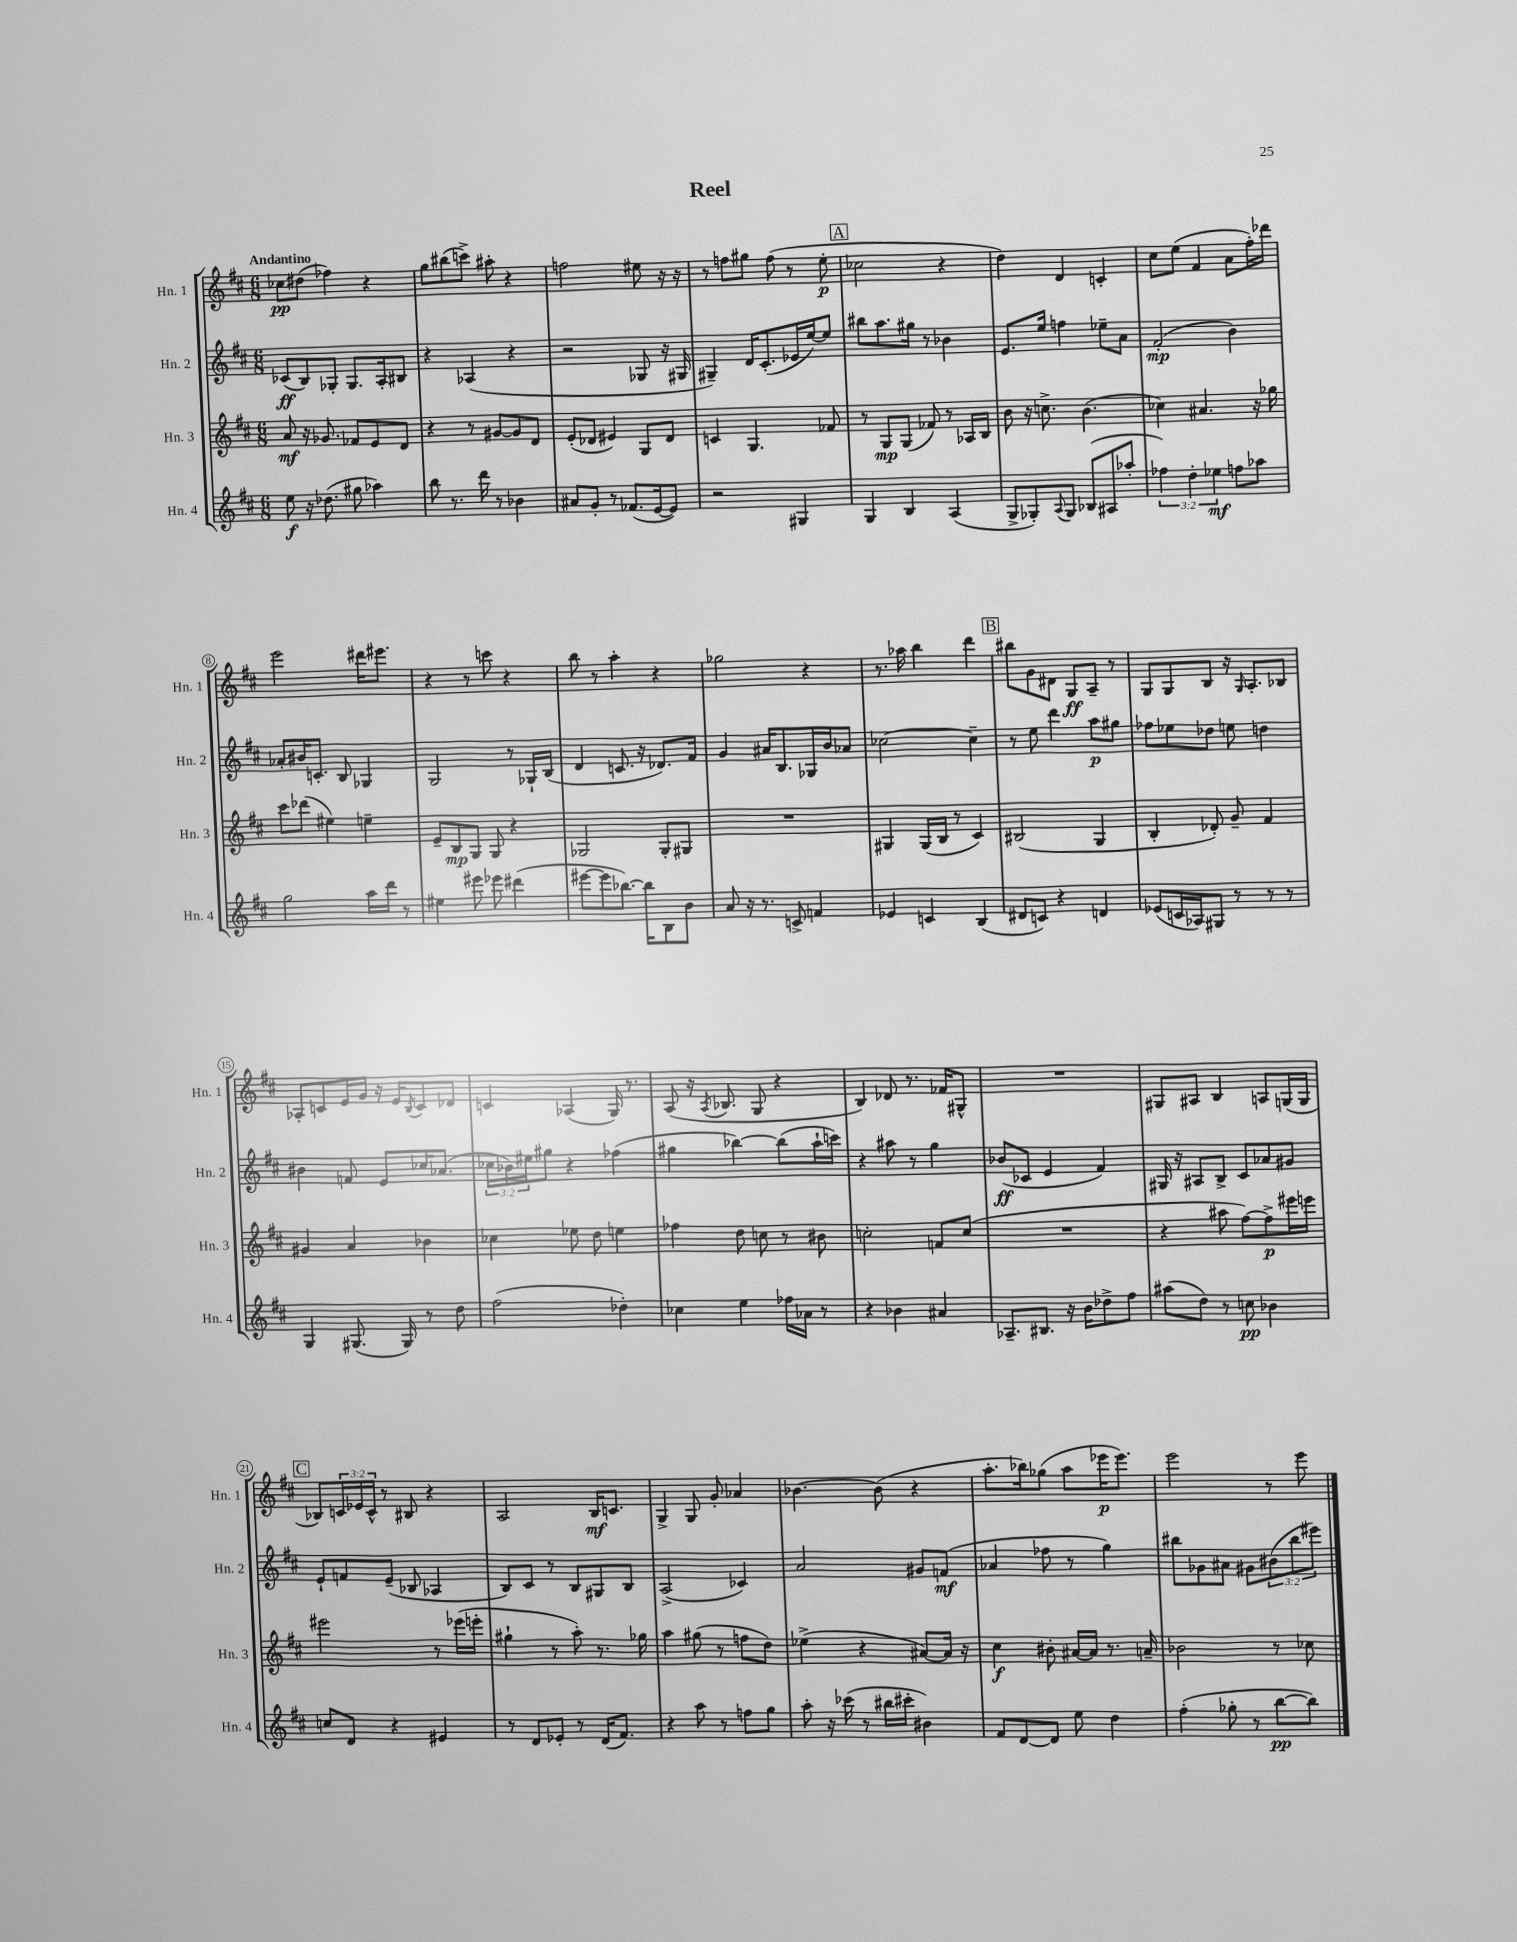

**kern	**dynam	**kern	**dynam	**kern	**dynam	**kern	**dynam
*part4	*part4	*part3	*part3	*part2	*part2	*part1	*part1
*staff4	*staff4	*staff3	*staff3	*staff2	*staff2	*staff1	*staff1
*I"Hn. 4	*	*I"Hn. 3	*	*I"Hn. 2	*	*I"Hn. 1	*
*I'Hn. 4	*	*I'Hn. 3	*	*I'Hn. 2	*	*I'Hn. 1	*
*clefG2	*	*clefG2	*	*clefG2	*	*clefG2	*
*k[f#c#]	*	*k[f#c#]	*	*k[f#c#]	*	*k[f#c#]	*
*M6/8	*	*M6/8	*	*M6/8	*	*M6/8	*
=1	=1	=1	=1	=1	=1	=1	=1
!	!	!	!	!	!	!LO:TX:a:B:t=Andantino	!
8ee\	f	8a/	mf	(8c-X/L	ff	8cc-X\L	pp
16r	.	16r	.	8B/)	.	(8dd#X\J	.
(8.dd-X\	.	8.g-X/	.	.	.	.	.
.	.	.	.	8G-X'/J	.	4ff-X\)	.
8gg#X\	.	8f-X/L	.	8.G-/L	.	.	.
4aa-X\)	.	8e/	.	.	.	4r	.
.	.	.	.	16A'/k	.	.	.
.	.	8d/J	.	8B#X/J	.	.	.
=2	=2	=2	=2	=2	=2	=2	=2
8bb\	.	4r	.	4r	.	8gg\L	.
8.r	.	.	.	.	.	(8bb#X\	.
.	.	8r	.	(4A-X/	.	8cccn^\J)	.
16ddd\	.	.	.	.	.	.	.
8r	.	[8g#X/L	.	.	.	8aa#X'\	.
4b-X\	.	8g#/]	.	4r	.	4r	.
.	.	8d/J	.	.	.	.	.
=3	=3	=3	=3	=3	=3	=3	=3
8a#X/L	.	(8e'/L	.	2r	.	2ffn\	.
8g'/J	.	8d-X/J	.	.	.	.	.
8r	.	4e#X/)	.	.	.	.	.
(8.f-X/L	.	.	.	.	.	.	.
.	.	8G/L	.	8G-X/	.	8ee#X\	.
[16e/k	.	.	.	.	.	.	.
8e/J])	.	8d-/J	.	16r	.	16r	.
.	.	.	.	16G#X/	.	16r	.
=4	=4	=4	=4	=4	=4	=4	=4
2r	.	4cn/	.	4G#X~/)	.	8r	.
.	.	.	.	.	.	8ffn\L	.
.	.	4.G/	.	16d/KL	.	8gg#X\J	.
.	.	.	.	(8.c#'/	.	.	.
.	.	.	.	.	.	(8ff\	.
4G#X/	.	.	.	16e-X/L	.	8r	.
.	.	.	.	[16ee/J)	.	.	.
.	.	8f-X/	.	8ee/J]	.	8ee'\	p
!!LO:REH:place=s1:t=A
=5	=5	=5	=5	=5	=5	=5	=5
4G/	.	8r	.	8bb#X\L	.	2cc-X\	.
.	.	8G/L	mp	8.aa\	.	.	.
4B/	.	(8G/J	.	.	.	.	.
.	.	.	.	16gg#X\Jk	.	.	.
.	.	8f-X/)	.	8r	.	.	.
(4A/	.	8r	.	4b-X\	.	4r	.
.	.	16A-X/LL	.	.	.	.	.
.	.	16B/JJ	.	.	.	.	.
=6	=6	=6	=6	=6	=6	=6	=6
8G^/L	.	8b\	.	8.e/L	.	4dd\)	.
8G-X'/)	.	16r	.	.	.	.	.
.	.	8.ccn^\	.	16ee/Jk	.	.	.
8qqA/	.	.	.	.	.	.	.
8G-/J	.	.	.	4ffn\	.	4d/	.
(8B-X/L	.	(4.b\	.	.	.	.	.
8A#X/	.	.	.	8ee-X~\L	.	4cn'/	.
8aa-X'/J	.	.	.	8a\J	.	.	.
=7	=7	=7	=7	=7	=7	=7	=7
6ff-X\)	.	4cc-X\)	.	(2f#'/	mp	8cc#\L	.
.	.	.	.	.	.	(8ee\J	.
6dd'\	.	.	.	.	.	.	.
.	.	4.a#X/	.	.	.	4f#/	.
6ee-X\	mf	.	.	.	.	.	.
8ffn\L	.	.	.	4b\)	.	8a\L	.
8aa-X\J	.	16r	.	.	.	16ff#'\L)	.
.	.	16gg-X\	.	.	.	16ddd-X\JJ	.
!!LO:LB:g=z
=8	=8	=8	=8	=8	=8	=8	=8
2gg\	.	8ccc#\L	.	8a-X'/L	.	2eee\	.
.	.	(8ddd-X\J	.	16b#X/K	.	.	.
.	.	.	.	8.cn'/J	.	.	.
.	.	4ee#X\)	.	.	.	.	.
.	.	.	.	8B/	.	.	.
16aa\LL	.	4een~\	.	4G-X/	.	16ddd#X\KL	.
16ddd\JJ	.	.	.	.	.	8.eee#X\J	.
8r	.	.	.	.	.	.	.
=9	=9	=9	=9	=9	=9	=9	=9
4ee#X\	.	8e~/L	.	2G/	.	4r	.
.	.	8B/	mp	.	.	.	.
8eee#X\	.	8G/J	.	.	.	8r	.
8eee-X\	.	8G/	.	.	.	8cccn\	.
(4ddd#X\	.	4r	.	8r	.	4r	.
.	.	.	.	16G-X`/LL	.	.	.
.	.	.	.	(16B/JJ	.	.	.
=10	=10	=10	=10	=10	=10	=10	=10
[8eee#X\L	.	2G-X/	.	4d/	.	8bb\	.
8eee#\]	.	.	.	.	.	8r	.
[8.bb-X\J)	.	.	.	8.cn/	.	4aa'\	.
16bb-\KL]	.	.	.	16r	.	.	.
8B\	.	8G-'/L	.	8.d-X/L)	.	4r	.
8b\J	.	8G#X/J	.	.	.	.	.
.	.	.	.	16f#/Jk	.	.	.
=11	=11	=11	=11	=11	=11	=11	=11
8a/	.	2.r	.	4g/	.	2gg-X\	.
16r	.	.	.	.	.	.	.
8.r	.	.	.	.	.	.	.
.	.	.	.	16a#X/KL	.	.	.
.	.	.	.	8.B/	.	.	.
8cn^/	.	.	.	.	.	.	.
4fn/	.	.	.	16G-X/L	.	4r	.
.	.	.	.	16b/J	.	.	.
.	.	.	.	8a-X/J	.	.	.
=12	=12	=12	=12	=12	=12	=12	=12
4e-X/	.	4G#X/	.	[2cc-X\	.	8.r	.
.	.	.	.	.	.	16aa-X\	.
4cn/	.	(16G#/LL	.	.	.	4bb\	.
.	.	16B/JJ	.	.	.	.	.
.	.	8r	.	.	.	.	.
(4B/	.	4c#/)	.	4cc-~\]	.	4ddd\	.
!!LO:REH:place=s1:t=B
=13	=13	=13	=13	=13	=13	=13	=13
8d#X/L	.	(2B#X/	.	8r	.	8bb#X\L	.
8cn/J)	.	.	.	8ee\	.	8g\	.
4r	.	.	.	4ddd\	.	8d#X\J	.
.	.	.	.	.	.	8G/L	ff
4dn/	.	4G/	.	8aa\L	p	8A~/J	.
.	.	.	.	8gg#X\J	.	8r	.
=14	=14	=14	=14	=14	=14	=14	=14
(8e-X/L	.	4B'/	.	8ff-X\L	.	8G/L	.
16cn/L	.	.	.	8ee-X\	.	8G/	.
16A-X/J)	.	.	.	.	.	.	.
8G#X/J	.	8d-X'/)	.	8dd-X\J	.	8B/J	.
8r	.	8g~/	.	8een\	.	16r	.
.	.	.	.	.	.	16qqG/	.
.	.	.	.	.	.	8.A'/L	.
8r	.	4f#/	.	4ddn\	.	.	.
8r	.	.	.	.	.	8B-X/J	.
!!LO:LB:g=z
=15	=15	=15	=15	=15	=15	=15	=15
4G/	.	4g#X/	.	4b#X\	.	8A-X'/L	.
.	.	.	.	.	.	8cn/	.
(8.G#X/	.	4a/	.	8fn/	.	16e/L	.
.	.	.	.	.	.	16g/JJ	.
.	.	.	.	8e/L	.	16r	.
16G#/)	.	.	.	.	.	16e/KL	.
.	.	.	.	.	.	8qB/	.
8r	.	4b-X\	.	16cc-X/K	.	8c/	.
.	.	.	.	(8.a-X/J	.	.	.
8dd\	.	.	.	.	.	8d-X/J	.
=16	=16	=16	=16	=16	=16	=16	=16
(2ff#\	.	4cc-X\	.	24cc-X\LL	.	4cn/	.
.	.	.	.	24b-X\)	.	.	.
.	.	.	.	24ee#X\J	.	.	.
.	.	.	.	8gg#X\J	.	.	.
.	.	8ee-X\	.	4r	.	(4A-X/	.
.	.	8dd\	.	.	.	.	.
4dd-X'\)	.	4een\	.	(4ff-X\	.	16G/)	.
.	.	.	.	.	.	8.r	.
=17	=17	=17	=17	=17	=17	=17	=17
4cc-X\	.	4ff-X\	.	4gg#X\	.	(8A/	.
.	.	.	.	.	.	16r	.
.	.	.	.	.	.	8qA/	.
.	.	.	.	.	.	8.B-X/	.
4ee\	.	8dd\	.	[4bb-X\)	.	.	.
.	.	8ccn\	.	.	.	8G/	.
16ff-X\LL	.	8r	.	(8bb-\L]	.	4r	.
16a-X\JJ	.	.	.	.	.	.	.
8r	.	8b#X\	.	16aa`\L	.	.	.
.	.	.	.	16cccn\JJ)	.	.	.
=18	=18	=18	=18	=18	=18	=18	=18
4r	.	2ccn'\	.	4r	.	4B/)	.
4b-X\	.	.	.	8aa#X\	.	8d-X/	.
.	.	.	.	8r	.	8.r	.
4a#X/	.	8fn/L	.	4gg\	.	.	.
.	.	.	.	.	.	16f-X/KL	.
.	.	(8cc/J	.	.	.	8G#X^^/J	.
=19	=19	=19	=19	=19	=19	=19	=19
8.A-X~/L	.	2.r	.	(8b-X/L	ff	2.r	.
.	.	.	.	8c-X/J	.	.	.
8.B#X/J	.	.	.	.	.	.	.
.	.	.	.	4e/	.	.	.
16r	.	.	.	.	.	.	.
16b\KL	.	.	.	.	.	.	.
8dd-X^\	.	.	.	4f#/)	.	.	.
8ff#\J	.	.	.	.	.	.	.
=20	=20	=20	=20	=20	=20	=20	=20
(8aa#X\L	.	4r	.	16G#X/	.	8G#X/L	.
.	.	.	.	16r	.	.	.
8dd\J)	.	.	.	8A#X/L	.	8A#X/J	.
8r	.	8aa#X\	.	8B^/J	.	4B/	.
8ccn\	pp	[8ff#\L)	.	8c#/L	.	.	.
4b-X\	.	8ff#^\]	p	8a-X/	.	8An/L	.
.	.	16eee#X\L	.	8g#X/J	.	(16Gn/L	.
.	.	16eeen\JJ	.	.	.	16G/JJ	.
!!LO:LB:g=z
!!LO:REH:place=s1:t=C
=21	=21	=21	=21	=21	=21	=21	=21
8ccn/L	.	2eee#X\	.	8e`/L	.	8B-X/L)	.
8d/J	.	.	.	8fn/	.	24cn/L	.
.	.	.	.	.	.	24e-X/	.
.	.	.	.	.	.	24c^^/JJ	.
4r	.	.	.	(8e~/J	.	8r	.
.	.	.	.	8B-X/	.	8B#X/	.
4e#X/	.	8r	.	4A-X/	.	4r	.
.	.	(16eee-X\LL	.	.	.	.	.
.	.	16eeen'\JJ	.	.	.	.	.
=22	=22	=22	=22	=22	=22	=22	=22
8r	.	4gg#X`\	.	8B/L)	.	2A/	.
8d/L	.	.	.	8c#/J	.	.	.
8e-X'/J	.	8r	.	8r	.	.	.
8r	.	8aa'\)	.	8B/L	.	.	.
(16d/KL	.	8.r	.	8G#X/	.	16B/KL	mf
8.f#/J)	.	.	.	.	.	8.cn/J	.
.	.	.	.	8B/J	.	.	.
.	.	16gg-X\	.	.	.	.	.
=23	=23	=23	=23	=23	=23	=23	=23
4r	.	4aa\	.	(2A^/	.	4G^/	.
8aa\	.	(8gg#X\	.	.	.	8G/	.
8r	.	8r	.	.	.	8g'/	.
8ffn\L	.	8ffn\L	.	4c-X/)	.	4a-X/	.
8gg\J	.	8dd\J)	.	.	.	.	.
=24	=24	=24	=24	=24	=24	=24	=24
8aa'\	.	(4ee-X^\	.	2a/	.	[4.b-X\	.
16r	.	.	.	.	.	.	.
(16ccc-X\	.	.	.	.	.	.	.
8r	.	4r	.	.	.	.	.
16bb#X\LL	.	.	.	.	.	(8b-\]	.
16ccc#X'\JJ	.	.	.	.	.	.	.
4b#X\)	.	[8a#X/L)	.	8g#X/L	.	4r	.
.	.	16a#/Jk]	.	(8fn/J	mf	.	.
.	.	16r	.	.	.	.	.
=25	=25	=25	=25	=25	=25	=25	=25
8f#/L	.	4cc#\	f	4a-X/	.	8.aa'\L	.
[8d/	.	.	.	.	.	.	.
.	.	.	.	.	.	16bb-X\k)	.
8d/J]	.	8b#X'\	.	8ff-X\	.	(8gg-X\J	.
8ee\	.	[16a#X/LL	.	8r	.	8aa\L	.
.	.	16a#/JJ]	.	.	.	.	.
4dd\	.	8.r	.	4gg\)	.	16eee-X\K	p
.	.	.	.	.	.	8.eee-\J)	.
.	.	16an~/	.	.	.	.	.
=26	=26	=26	=26	=26	=26	=26	=26
(4ff#'\	.	2b-X\	.	8bb#X\L	.	2eee\	.
.	.	.	.	8g-X\	.	.	.
8gg-X'\	.	.	.	8a#X\J	.	.	.
8r	.	.	.	8g#X\L	.	.	.
[8bb\L	pp	8r	.	(12b#X\	.	8r	.
.	.	.	.	12bb#\	.	.	.
8bb\J])	.	8cc-X\	.	.	.	8eee\	.
.	.	.	.	12eee#X\J)	.	.	.
==	==	==	==	==	==	==	==
*-	*-	*-	*-	*-	*-	*-	*-
